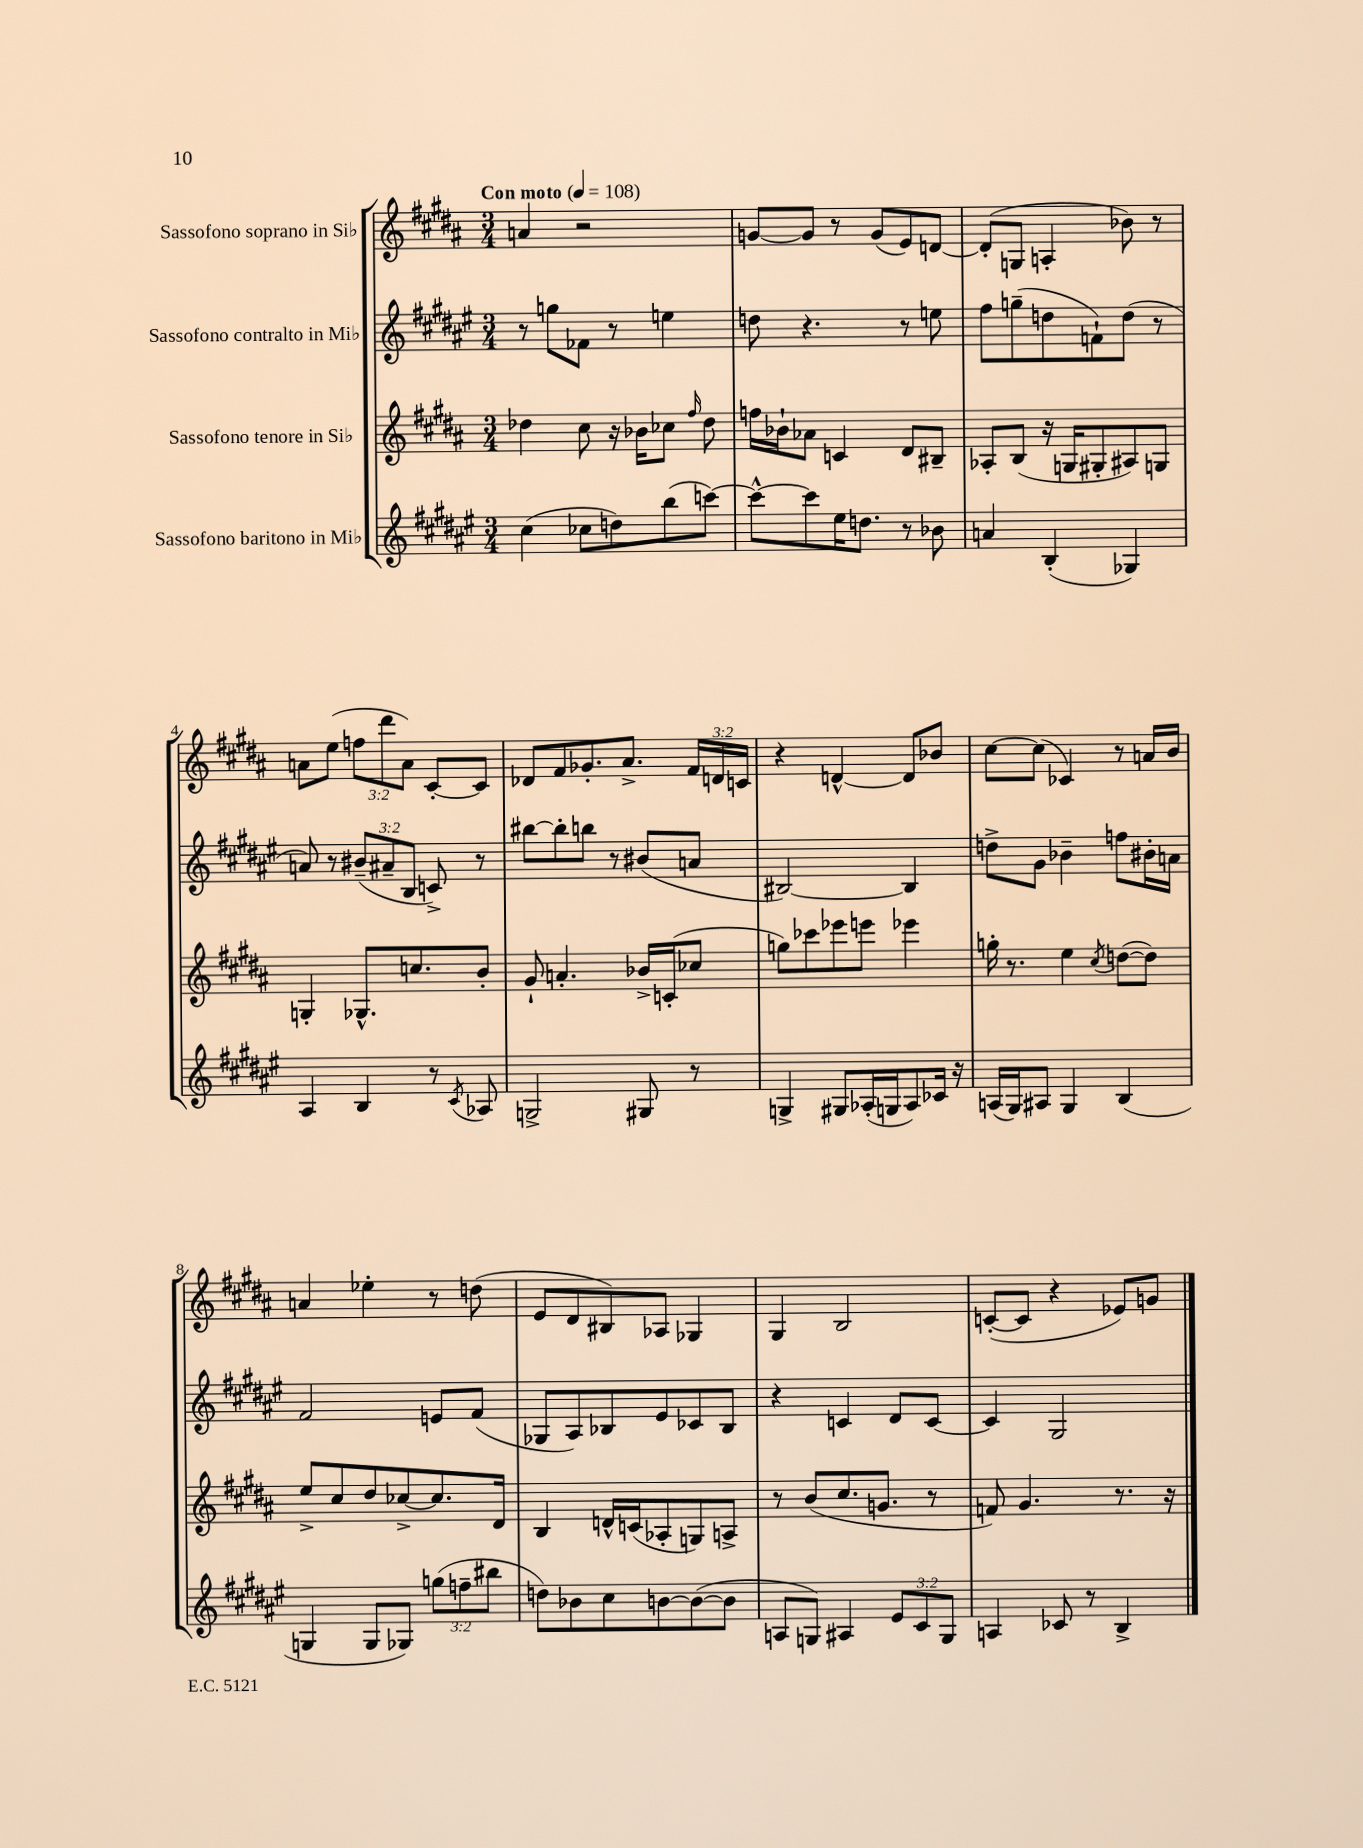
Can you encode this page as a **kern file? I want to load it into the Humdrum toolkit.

**kern	**kern	**kern	**kern
*staff4	*staff3	*staff2	*staff1
*clefG2	*clefG2	*clefG2	*clefG2
*k[f#c#g#d#a#e#]	*k[f#c#g#d#a#]	*k[f#c#g#d#a#e#]	*k[f#c#g#d#a#]
*M3/4	*M3/4	*M3/4	*M3/4
*MM108	*MM108	*MM108	*MM108
(4cc#\	4dd-\	8r	4a/
.	.	8gg\L	.
8cc-\L	8cc#\	8f-\J	2r
8dd\)	16r	8r	.
.	16b-\LK	.	.
(8bb\	8cc-\J	4ee\	.
.	16qqff#/	.	.
[8ccc\J)	8dd-\	.	.
=	=	=	=
8ccc^^\_L	16ff\LL	8dd\	[8g/L
.	16b-`\J	.	.
8ccc\]	8a-\J	4.r	8g/]J
16ee#\K	4c/	.	8r
8.dd\J	.	.	.
.	.	.	(8g/L
8r	8d#/L	8r	8e/)
8b-\	8B#~/J	8ee\	[8d/J
=	=	=	=
4a/	8A-'/L	8ff#\L	(8d'/]L
.	(8B/J	(8gg~\	8G/J
(4B'/	16r	8dd\	4A'/
.	16G/LK	.	.
.	8G#'/	8f`\)	.
4G-/)	8A#/)	(8dd\J	8b-\)
.	8G/J	8r	8r
=	=	=	=
4A#/	4G'/	8a/)	8a\L
.	.	8r	(8ee\J
4B/	8.G-^^/L	(12b#~/L	12ff\L
.	.	12a#~/	12ddd#\
.	.	12B/J	12a\J)
.	8.cc/	.	.
8r	.	8c^/)	[8c#'/L
8qc#/	.	.	.
8A-/	8b'/J	8r	8c#/]J
=	=	=	=
2G^/	8g#`/	[8bb#\L	8d-/L
.	4.a'/	8bb#'\]	8f#/
.	.	8bb\J	8.g-'/
.	.	8r	.
.	.	.	8.a#^/J
8G#/	16b-^/LL	(8b#/L	.
.	(16c'/J	.	.
8r	8cc-/J	8a/J	24f#/LL
.	.	.	24d/
.	.	.	24c/JJ
=	=	=	=
4G^/	8gg\L)	[2B#/)	4r
.	8ccc-\	.	.
8G#/L	8eee-\	.	[4d^^/
(16A-'/L	8eee\J	.	.
16G/J	.	.	.
8A-/)	4eee-\	4B#/]	8d/]L
16c-/Jk	.	.	8b-/J
16r	.	.	.
=	=	=	=
(16A/LL	16gg'\	8dd^\L	[8cc#\L
16G#/J)	8.r	.	.
8A#/J	.	8g#\J	(8cc#\]J
4G#/	4ee\	4b-~\	4c-/)
.	8qcc#/	.	.
(4B/	([8dd\L	8ff\L	8r
.	8dd\]J)	16b#'\L	16a/LL
.	.	16a\JJ	16b/JJ
=	=	=	=
4G/	8ee^/L	2f#/	4a/
.	8cc#/	.	.
8G/L	8dd#/	.	4ee-'\
8G-/J)	[8cc-^/	.	.
(12gg\L	8.cc-/]	8e/L	8r
12ff~\	.	.	.
.	.	(8f#/J	(8dd\
12bb#\J	.	.	.
.	16d#/Jk	.	.
=	=	=	=
8dd\L)	4B/	8G-/L	8e/L
8b-\	.	8A#/)	8d#/
8cc#\	16d^^/LL	8B-/	8B#/)
.	(16c/J	.	.
[8b\	8A-'/	8e#/	8A-/J
(8b\_	8G/)	8c-/	4G-/
8b\]J	8A^/J	8B-/J	.
=	=	=	=
8A/L	8r	4r	4G#/
8G/J)	(8b/L	.	.
4A#/	8.cc#/	4c/	2B/
.	8.g/J	.	.
12e#/L	.	8d#/L	.
12c#/	.	.	.
.	8r	[8c/J	.
12G/J	.	.	.
=	=	=	=
4A/	8f/)	4c/]	([8c'/L
.	4.g#/	.	8c/]J
8c-/	.	2G#/	4r
8r	.	.	.
4B^/	8.r	.	8e-/L)
.	.	.	8g/J
.	16r	.	.
==	==	==	==
*-	*-	*-	*-
